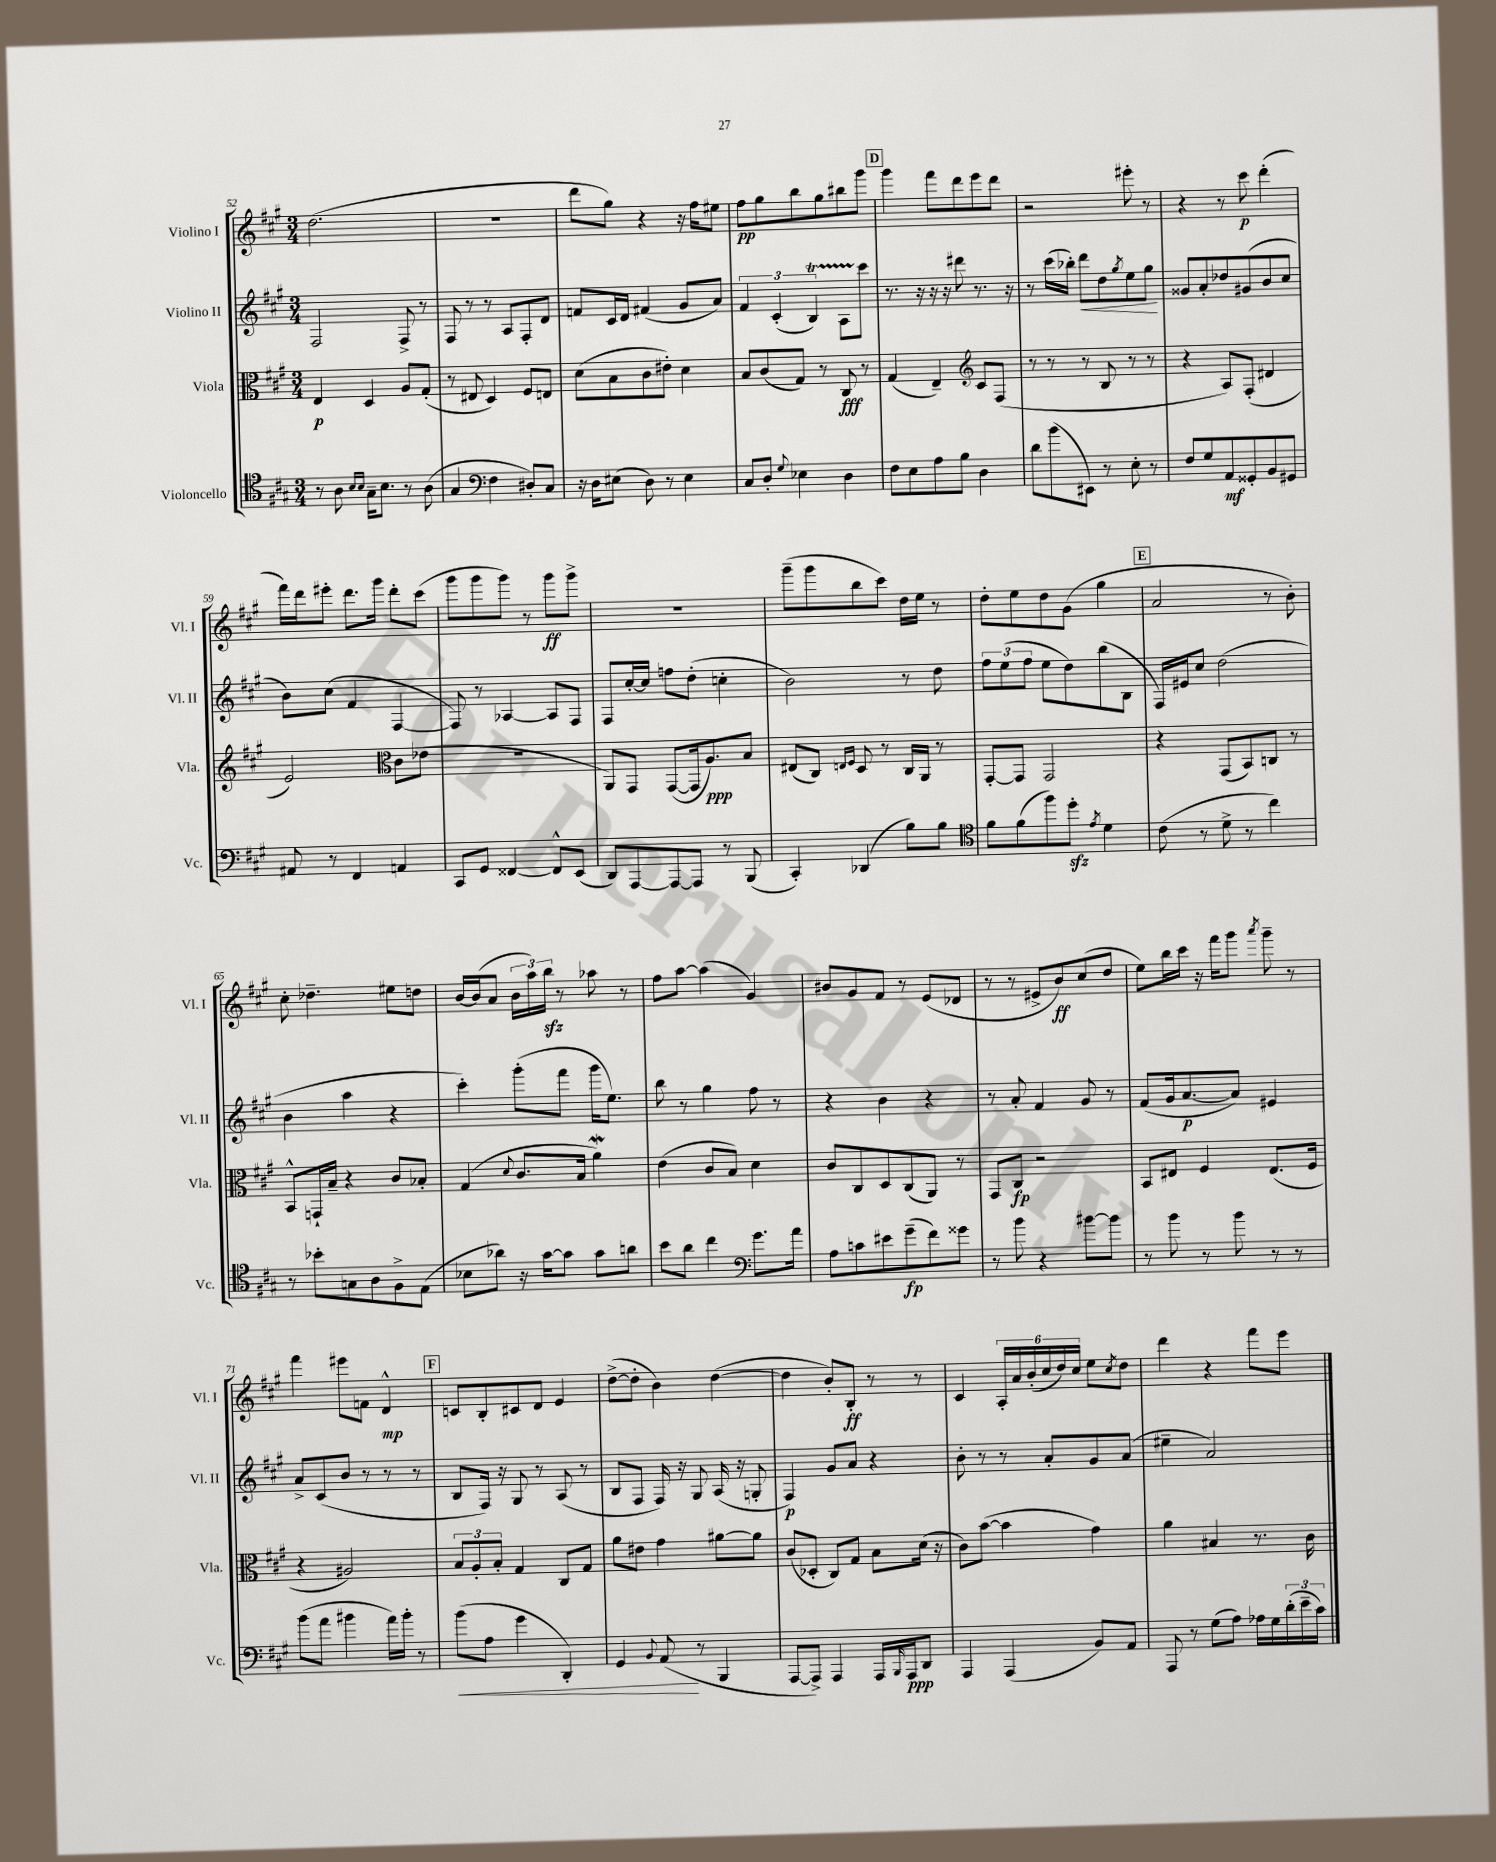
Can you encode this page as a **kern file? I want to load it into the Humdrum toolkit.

**kern	**dynam	**kern	**dynam	**kern	**dynam	**kern	**dynam
*part4	*part4	*part3	*part3	*part2	*part2	*part1	*part1
*staff4	*staff4	*staff3	*staff3	*staff2	*staff2	*staff1	*staff1
*I"Violoncello	*	*I"Viola	*	*I"Violino II	*	*I"Violino I	*
*I'Vc.	*	*I'Vla.	*	*I'Vl. II	*	*I'Vl. I	*
*clefC4	*	*clefC3	*	*clefG2	*	*clefG2	*
*k[f#c#g#]	*	*k[f#c#g#]	*	*k[f#c#g#]	*	*k[f#c#g#]	*
*M3/4	*	*M3/4	*	*M3/4	*	*M3/4	*
=52	=52	=52	=52	=52	=52	=52	=52
8r	.	4E/	p	2F#/	.	(2.dd\	.
8A\	.	.	.	.	.	.	.
16qqB/LL	.	.	.	.	.	.	.
16qqB/JJ	.	.	.	.	.	.	.
16G#~\KL	.	4D/	.	.	.	.	.
8.B\J	.	.	.	.	.	.	.
8r	.	8A/L	.	8F#^/	.	.	.
(8A\	.	(8G#'/J	.	8r	.	.	.
=53	=53	=53	=53	=53	=53	=53	=53
4G#/	.	8r	.	8F#/	.	2.r	.
.	.	8E#X/	.	8r	.	.	.
*clefF4	*	*	*	*	*	*	*
4F#\	.	4D/)	.	8r	.	.	.
.	.	.	.	8A/L	.	.	.
8D#X'/L)	.	8F#/L	.	8F#'/	.	.	.
8C#/J	.	8En/J	.	8d/J	.	.	.
=54	=54	=54	=54	=54	=54	=54	=54
16r	.	(8d\L	.	8fn/L	.	8ddd\L	.
16D\KL	.	.	.	.	.	.	.
(8E#X\J	.	8B\	.	16c#/L	.	8gg#\J)	.
.	.	.	.	16d/JJ	.	.	.
8D\)	.	8c#\	.	(4f#X/	.	4r	.
8r	.	8e#X'\J)	.	.	.	.	.
4E#\	.	4d\	.	8g#/L	.	16r	.
.	.	.	.	.	.	16ff#\KL	.
.	.	.	.	8a/J)	.	8ee#X\J	.
=55	=55	=55	=55	=55	=55	=55	=55
8C#/L	.	8B/L	.	6f#/	.	8ff#\L	pp
8D'/J	.	(8c#/	.	.	.	8gg#\	.
.	.	.	.	(6c#'/	.	.	.
8qqG#/	.	.	.	.	.	.	.
4E-X\	.	8G#/J)	.	.	.	8bb\	.
.	.	.	.	6BT/)	.	.	.
.	.	8r	.	.	.	8gg#\	.
4D\	.	8C#/	fff	8ATTT\L	.	8bb#X\	.
.	.	8r	.	8ccc#\J	.	8ggg#\J	.
!!LO:REH:place=s1:t=D
=56	=56	=56	=56	=56	=56	=56	=56
8F#\L	.	(4G#/	.	8.r	.	4ggg#\	.
8E\	.	.	.	.	.	.	.
.	.	.	.	16r	.	.	.
8A\	.	4E~/)	.	16r	.	8fff#\L	.
.	.	.	.	16r	.	.	.
8B\J	.	.	.	8ddd#X\	.	8ddd\	.
*	*	*clefG2	*	*	*	*	*
4D\	.	8c#/L	.	8.r	.	8eee\	.
.	.	(8F#/J	.	.	.	8ddd\J	.
.	.	.	.	16r	.	.	.
=57	=57	=57	=57	=57	=57	=57	=57
8d\L	.	8r	.	8r	.	2r	.
(8b\	.	8r	.	(16ccc#\LL	.	.	.
.	.	.	.	16bb-X'\JJ)	.	.	.
!	!	!	!	!	!LO:HP:b	!	!
8EE#X\J)	.	8r	.	8ddd\L	<	.	.
8r	.	8B/	.	8dd\	.	.	.
.	.	.	.	8qgg#/	.	.	.
8E'\	.	8r	.	8ee\	.	8eee#X'\	.
8r	.	8r	.	8gg#\J	.	8r	.
.	.	.	.	.	[	.	.
=58	=58	=58	=58	=58	=58	=58	=58
8F#/L	.	4r	.	8g##X/L	.	4r	.
8G#/	.	.	.	8a'/	.	.	.
8AA/	mf	8A/L)	.	8dd-X/	.	8r	.
8GG##X'/	.	(8F#'/J	.	(8g#X/	.	8ccc#\	p
8BB/	.	4d#X/	.	8b/	.	(4ddd'\	.
8GG#X/J	.	.	.	8cc#/J	.	.	.
!!LO:LB:g=z
=59	=59	=59	=59	=59	=59	=59	=59
8AA#X/	.	2e/)	.	8b\L)	.	16fff#\LL)	.
.	.	.	.	.	.	16ddd\J	.
8r	.	.	.	(8cc#\J	.	8eee#X'\J	.
4FF#/	.	.	.	4f#/	.	8.ddd\L	.
.	.	.	.	.	.	16ggg#\Jk	.
*	*	*clefC3	*	*	*	*	*
4AAn/	.	8c#\L	.	[4F#/	.	8ddd'\L	.
.	.	(8e-X\J	.	.	.	(8ccc#\J	.
=60	=60	=60	=60	=60	=60	=60	=60
8CC#/L	.	2.r	.	8F#/])	.	8ggg#\L	.
8GG#/J	.	.	.	8r	.	8ggg#\	.
[4FF##X/	.	.	.	[4A-X/	.	8ggg#\J)	.
.	.	.	.	.	.	8r	.
8FF##^^/L]	.	.	.	8A-/L]	.	8ggg#\L	ff
(8EE/J	.	.	.	8F#/J	.	8ggg#^\J	.
=61	=61	=61	=61	=61	=61	=61	=61
8DD/L)	.	8AA/L)	.	8F#/L	.	2.r	.
[8AAA/	.	8GG#/J	.	[16cc#'/L	.	.	.
.	.	.	.	16cc#/JJ]	.	.	.
8AAA/_	.	([8GG#/L	.	8ffn\L	.	.	.
8AAA/J]	.	16GG#/k]	.	(8dd'\J	.	.	.
.	.	8.A/)	ppp	.	.	.	.
8r	.	.	.	4ccn'\	.	.	.
(8BBB/	.	8B/J	.	.	.	.	.
=62	=62	=62	=62	=62	=62	=62	=62
4CC#'/)	.	(8E#X/L	.	2b\)	.	(8ggg#~\L	.
.	.	8C#/J)	.	.	.	8ggg#\	.
.	.	16qqEn/LL	.	.	.	.	.
.	.	16qqF#/JJ	.	.	.	.	.
(4DD-X/	.	8D/	.	.	.	8bb\	.
.	.	8r	.	.	.	8ccc#\J)	.
8B\L)	.	16C#/LL	.	8r	.	16dd\LL	.
.	.	16AA/JJ	.	.	.	16ee\JJ	.
8B\J	.	8r	.	8dd\	.	8r	.
=63	=63	=63	=63	=63	=63	=63	=63
*clefC4	*	*	*	*	*	*	*
8f#\L	.	[8GG#'/L	.	12ff#\L	.	8dd'\L	.
.	.	.	.	(12ee\	.	.	.
(8f#\	.	8GG#/J]	.	.	.	8ee\	.
.	.	.	.	12ff#\J	.	.	.
8ff#\)	.	2GG#/	.	8ee\L	.	8dd\	.
8ddzz'\J	.	.	.	8dd\)	.	(8g#\J	.
8qe/	.	.	.	.	.	.	.
4d\	.	.	.	(8bb\	.	4gg#\	.
.	.	.	.	8B\J	.	.	.
!!LO:REH:place=s1:t=E
=64	=64	=64	=64	=64	=64	=64	=64
(8c#\	.	4r	.	16F#/LL)	.	2a/	.
.	.	.	.	16e#X/J	.	.	.
8r	.	.	.	8cc#/J	.	.	.
8d^\	.	(8GG#/L	.	(2dd\	.	.	.
8r	.	8BB/)	.	.	.	.	.
4cc#\)	.	8Cn/J	.	.	.	8r	.
.	.	8r	.	.	.	8b'\)	.
!!LO:LB:g=z
=65	=65	=65	=65	=65	=65	=65	=65
8r	.	8BB^^/L	.	4b\	.	8cc#'\	.
8b-X'\L	.	16GGn`/L	.	.	.	4.dd-X~\	.
.	.	16B~/JJ	.	.	.	.	.
8Gn\	.	4r	.	4aa\	.	.	.
8A\	.	.	.	.	.	.	.
8F#^\	.	8c#/L	.	4r	.	8ee#X\L	.
(8E\J	.	8B-X'/J	.	.	.	8ddn\J	.
=66	=66	=66	=66	=66	=66	=66	=66
8B-X\L	.	(4G#/	.	4ccc#'\)	.	[16b/LL	.
.	.	.	.	.	.	(16b/J]	.
8a-X\J)	.	.	.	.	.	8a/J	.
.	.	8qqd/	.	.	.	.	.
16r	.	8.c#/L	.	(8ggg#'\L	.	24b\LL	.
.	.	.	.	.	.	24aa\)	.
[16g#\KL	.	.	.	.	.	.	.
.	.	.	.	.	.	24bbzz\JJ	.
8g#\J]	.	.	.	8fff#\J	.	8r	.
.	.	16B/Jk	.	.	.	.	.
8g#\L	.	4aw\)	.	16ggg#\KL	.	8aa-X\	.
.	.	.	.	8.ee\J)	.	.	.
8an\J	.	.	.	.	.	8r	.
=67	=67	=67	=67	=67	=67	=67	=67
8b\L	.	(4e\	.	8bb\	.	8ff#\L	.
8a\J	.	.	.	8r	.	[8aa\J	.
4cc#\	.	8c#/L	.	4gg#\	.	(4aa\]	.
.	.	8B/J)	.	.	.	.	.
*clefF4	*	*	*	*	*	*	*
8.g#\L	.	4d\	.	8ff#\	.	4g#/)	.
.	.	.	.	8r	.	.	.
16a\Jk	.	.	.	.	.	.	.
=68	=68	=68	=68	=68	=68	=68	=68
8A\L	.	8c#/L	.	4r	.	8b#X/L	.
8cn\	.	8C#/	.	.	.	8g#/	.
8e#X\	.	8D/	.	4b\	.	8f#/J	.
(8g#~\	fp	(8C#/	.	.	.	8r	.
8f#\)	.	8AA/J)	.	4r	.	(8e/L	.
8g##X\J	.	8r	.	.	.	8d-X/J	.
=69	=69	=69	=69	=69	=69	=69	=69
8r	.	8GG#/L	.	8r	.	8r	.
8b\	.	8C#/J	fp	8a'/	.	8r	.
4r	.	2r	.	4f#/	.	8e#X^/L	.
.	.	.	.	.	.	8b/)	ff
[8b#X\L	.	.	.	8g#/	.	(8cc#/	.
8b#\J]	.	.	.	8r	.	8dd/J	.
=70	=70	=70	=70	=70	=70	=70	=70
8r	.	8BB/L	.	(8f#/L	.	8ee\L)	.
8b\	.	8E#X/J	.	16g#/k	.	16bb\L	.
.	.	.	.	[8.a/	p	16ccc#\JJ	.
8r	.	4F#/	.	.	.	16r	.
.	.	.	.	.	.	16fff#\KL	.
8b\	.	.	.	8a/J])	.	8ggg#\J	.
.	.	.	.	.	.	8qaaa/	.
8r	.	(8.E#/L	.	4e#X/	.	8ggg#~\	.
8r	.	.	.	.	.	8r	.
.	.	16F#/Jk	.	.	.	.	.
!!LO:LB:g=z
=71	=71	=71	=71	=71	=71	=71	=71
(8b\L	.	4r	.	8a^/L	.	4fff#\	.
8a\J	.	.	.	(8c#/	.	.	.
4b#X\	.	2A#X/)	.	8b/J	.	8eee#X\L	.
.	.	.	.	8r	.	8fn\J	.
16a\LL)	.	.	.	8r	.	4d^^/	mp
16b#'\JJ	.	.	.	.	.	.	.
8r	.	.	.	8r	.	.	.
!!LO:REH:place=s1:t=F
=72	=72	=72	=72	=72	=72	=72	=72
!	!LO:HP:b	!	!	!	!	!	!
(8b\L	<	12B/L	.	8B/L	.	8cn/L	.
.	.	12A'/	.	.	.	.	.
8A\J	.	.	.	16F#/Jk)	.	8B'/	.
.	.	12B'/J	.	.	.	.	.
.	.	.	.	16r	.	.	.
4g#\	.	4G#/	.	8G#/	.	8c#X/	.
.	.	.	.	8r	.	8d/J	.
4DD'/)	.	8C#/L	.	(8A/	.	4e/	.
.	.	8G#/J	.	8r	.	.	.
=73	=73	=73	=73	=73	=73	=73	=73
4GG#/	.	8a\L	.	8B/L	.	([8dd^\L	.
.	.	8e#X\J	.	8F#/J	.	8dd'\J]	.
8qqBB/	.	.	.	.	.	.	.
(8AA/	.	4g#\	.	16F#/)	.	4b\)	.
.	.	.	.	16r	.	.	.
8r	[	.	.	8G#/	.	.	.
4BBB/	.	[8a#X\L	.	(16A/	.	([4dd\	.
.	.	.	.	16r	.	.	.
.	.	8a#\J]	.	8Gn'/	.	.	.
=74	=74	=74	=74	=74	=74	=74	=74
[8AAA/L	.	(8c#/L	.	4F#/)	p	4dd\]	.
8AAA^/J])	.	8D-X'/J	.	.	.	.	.
4AAA/	.	8C#/L)	.	8g#/L	.	8b'/L)	.
.	.	8G#/J	.	8a/J	.	8B'/J	ff
16AAA/LL	.	8B\L	.	4r	.	8r	.
16qqBBB/	.	.	.	.	.	.	.
16AAA/J	ppp	.	.	.	.	.	.
8DD/J	.	(16d\Jk	.	.	.	8r	.
.	.	16r	.	.	.	.	.
=75	=75	=75	=75	=75	=75	=75	=75
4AAA/	.	8c#\L)	.	8b'\	.	4c#/	.
.	.	([8b\J	.	8r	.	.	.
(4AAA/	.	4b\]	.	8r	.	24A'/LL	.
.	.	.	.	.	.	24a/	.
.	.	.	.	.	.	(24b'/	.
.	.	.	.	8a'/L	.	24cc#/	.
.	.	.	.	.	.	24dd/)	.
.	.	.	.	.	.	24cc#/JJ	.
8BB/L)	.	4g#\)	.	8g#/	.	8ee\L	.
.	.	.	.	.	.	8qcc#/	.
8AA/J	.	.	.	(8a/J	.	8dd\J	.
=76	=76	=76	=76	=76	=76	=76	=76
8AAA/	.	4a\	.	4ee#X~\	.	4ddd\	.
8r	.	.	.	.	.	.	.
(8G#\L	.	4B#X/	.	2a/)	.	4r	.
8A\J)	.	.	.	.	.	.	.
16A-X\LL	.	8.r	.	.	.	8fff#\L	.
16G#\	.	.	.	.	.	.	.
(24d'\	.	.	.	.	.	8eee\J	.
24e~\	.	.	.	.	.	.	.
.	.	16c#\	.	.	.	.	.
24c#\JJ)	.	.	.	.	.	.	.
==	==	==	==	==	==	==	==
*-	*-	*-	*-	*-	*-	*-	*-
